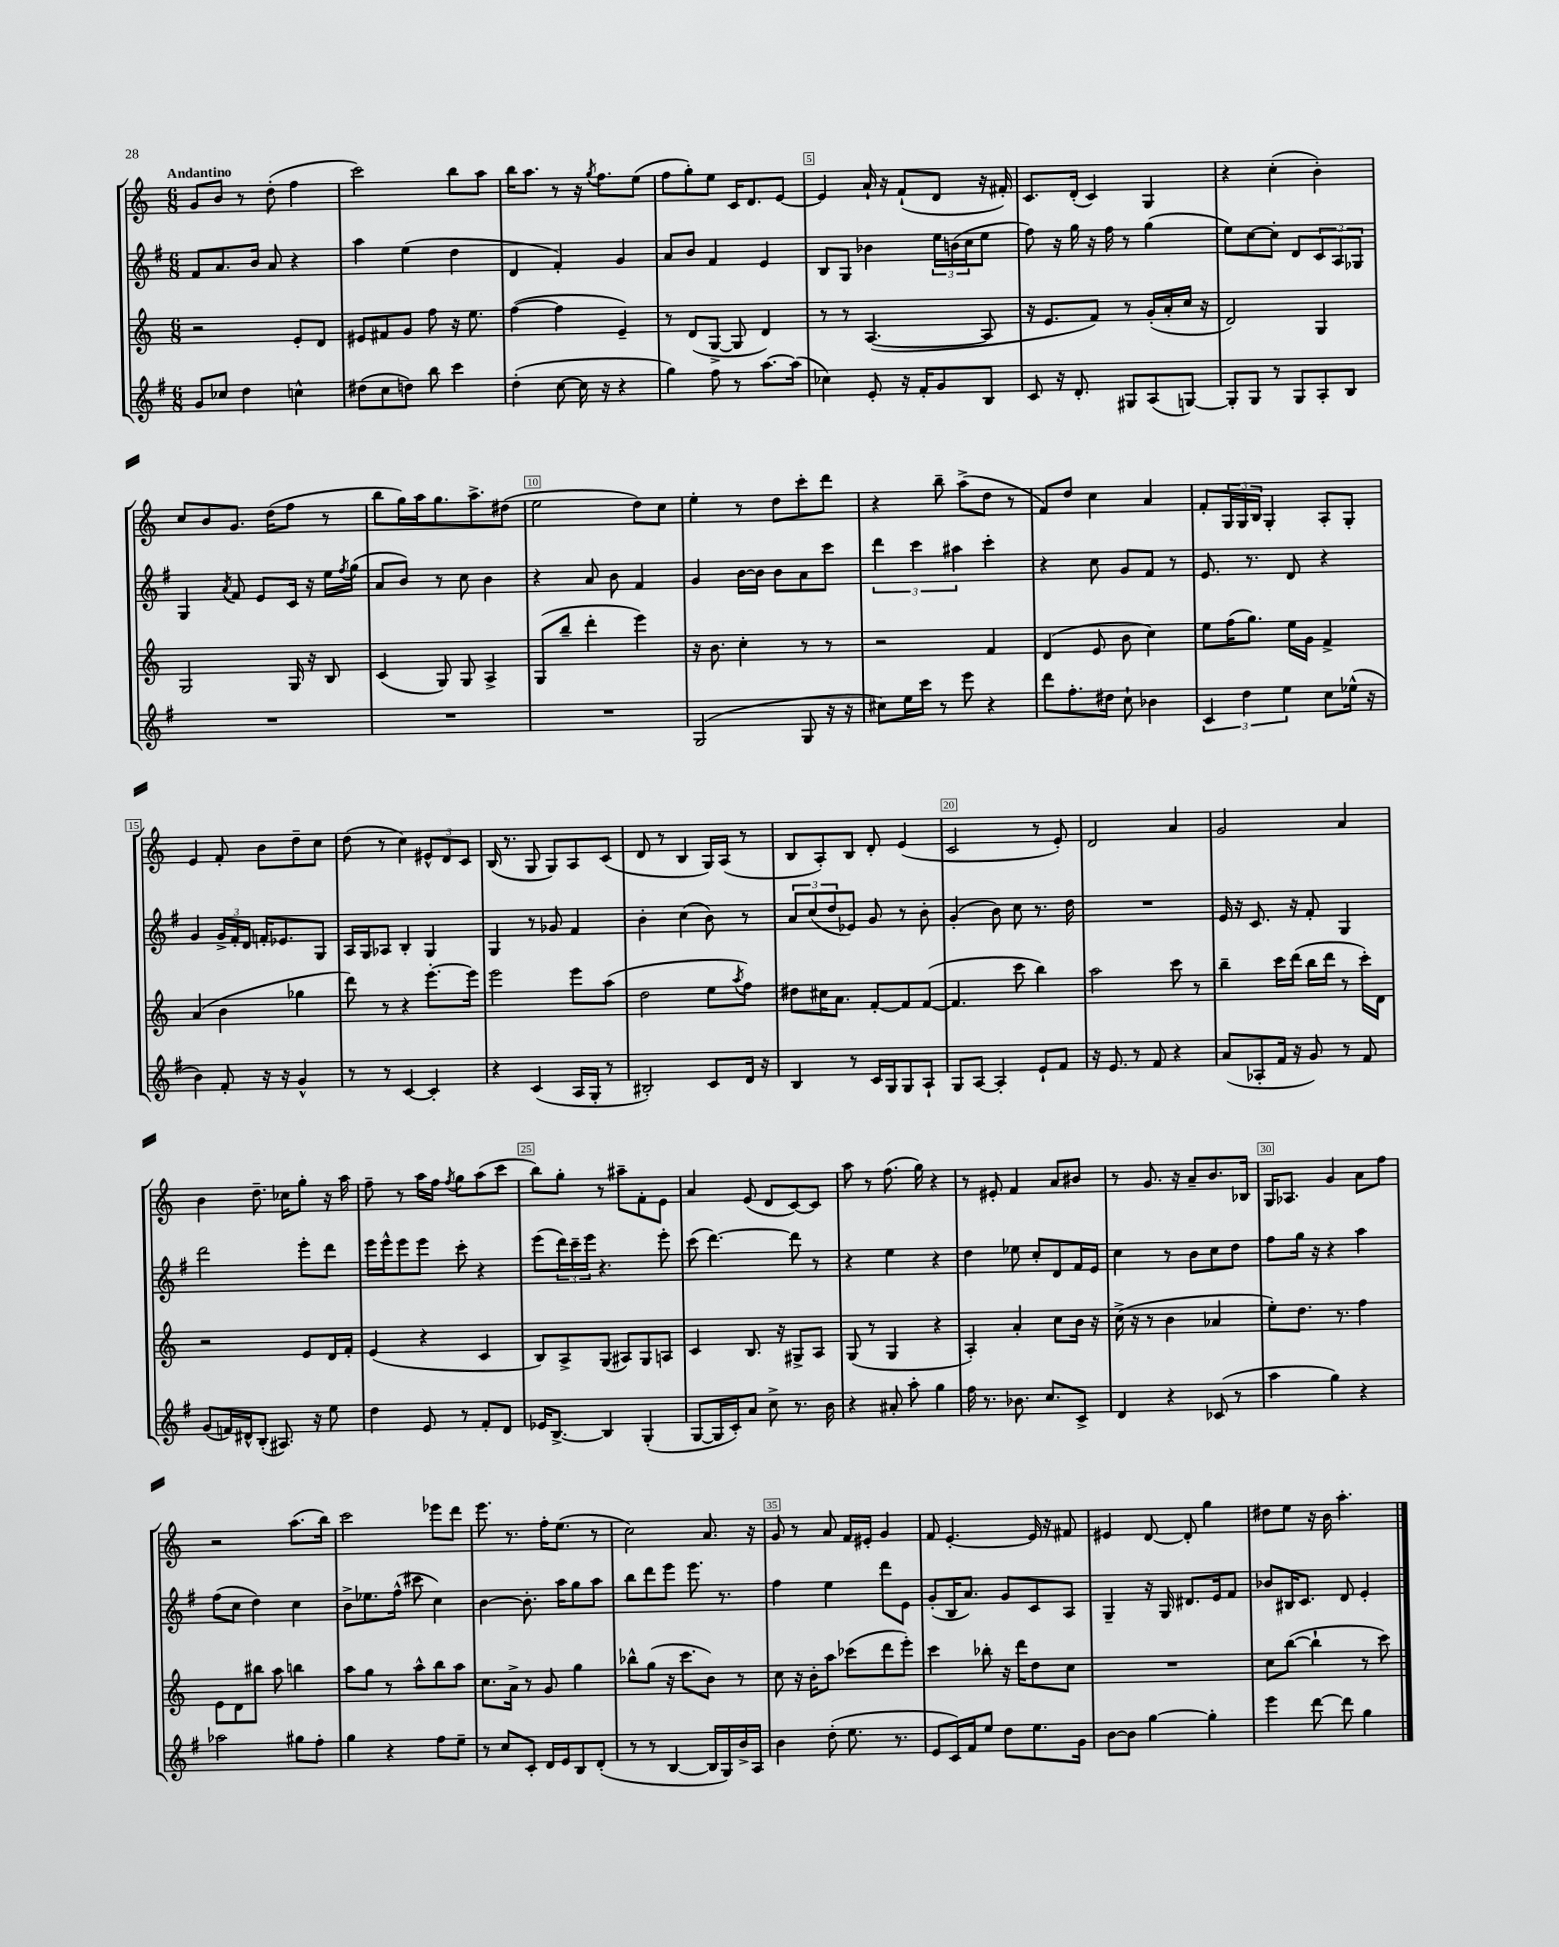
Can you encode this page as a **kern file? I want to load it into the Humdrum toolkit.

**kern	**kern	**kern	**kern
*part4	*part3	*part2	*part1
*staff4	*staff3	*staff2	*staff1
*clefG2	*clefG2	*clefG2	*clefG2
*k[f#]	*k[]	*k[f#]	*k[]
*M6/8	*M6/8	*M6/8	*M6/8
=1	=1	=1	=1
!	!	!	!LO:TX:a:B:t=Andantino
8g/L	2r	8f#/L	8g/L
8cc-X/J	.	8.a/	8b/J
4dd\	.	.	8r
.	.	16b/Jk	.
.	.	8a/	(8dd'\
4ccn^^\	8e'/L	4r	4ff\
.	8d/J	.	.
=2	=2	=2	=2
(8dd#X\L	8e#X/L	4aa\	2ccc\)
8cc\	8f#X/	.	.
8ddn\J)	8g/J	(4ee\	.
8bb\	8ff\	.	.
4ccc\	16r	4dd\	8bb\L
.	8.ee\	.	.
.	.	.	8aa\J
=3	=3	=3	=3
(4dd'\	([4ff\	4d/	16bb\KL
.	.	.	8.aa\J
[8cc\	4ff\]	4f#'/)	8r
16cc\]	.	.	16r
.	.	.	8qgg/
16r	.	.	8.ff\L
4r	4e~/)	4g/	.
.	.	.	(8ee\J
=4	=4	=4	=4
4gg\)	8r	8a/L	8ff\L
.	(8d/L	8b/J	8gg'\)
8ff#\	[8G^/J	4f#/	8ee\J
8r	8G/]	.	16c/KL
.	.	.	8.d/
[8.aa\L	4d/)	4e/	.
.	.	.	[8e/J
(16aa\Jk]	.	.	.
=5	=5	=5	=5
4cc-X\)	8r	8B/L	4e/]
.	8r	8G/J	.
8e'/	([4.A/	4b-X\	16a`/
.	.	.	16r
16r	.	.	(8f`/L
16f#'/KL	.	.	.
8g/	.	24ee\LL	8d/J
.	.	(24bn\	.
.	.	24cc\J	.
8B/J	8A/]	8ee\J	16r
.	.	.	16f#X'/)
=6	=6	=6	=6
8c/	16r	8ff#\)	8.c/L
.	8.e/L	.	.
16r	.	16r	.
8.d'/	.	16gg\	(16d'/Jk
.	8f/J)	16r	4c/)
.	.	16ff#\	.
8G#X/L	8r	8r	.
(8A/	(16g'/LL	(4gg\	4G/
.	16a'/	.	.
[8Gn/J)	16cc/JJ	.	.
.	16r	.	.
=7	=7	=7	=7
8G'/L]	2d/)	8ee\L)	4r
8G/J	.	[8cc\	.
8r	.	8cc'\J]	(4cc'\
8G/L	.	8d/L	.
8A'/	4G/	12c/	4b'\)
.	.	12A/	.
8B/J	.	.	.
.	.	12G-X/J	.
!!LO:LB:g=z
=8	=8	=8	=8
2.r	2G/	4G/	8cc/L
.	.	.	8b/
.	.	8qa/	.
.	.	8f#/	8.g/J
.	.	8e/L	.
.	.	.	(16dd\KL
.	16G/	16c/Jk	8ff\J
.	16r	16r	.
.	8B/	16ee\LL	8r
.	.	8qff#/	.
.	.	(16gg\JJ	.
=9	=9	=9	=9
2.r	(4c/	8a/L	8bb\L
.	.	8b/J)	16gg\L)
.	.	.	16aa\J
.	8G/)	8r	8.gg\
.	8G/	8cc\	.
.	.	.	8.aa^\
.	4A^/	4b\	.
.	.	.	(8dd#X\J
=10	=10	=10	=10
2.r	(8G/L	4r	2ee\
.	8bb~/J	.	.
.	4ddd'\	8a/	.
.	.	8b\	.
.	4eee\)	4f#/	8dd\L)
.	.	.	8cc\J
=11	=11	=11	=11
(2G/	16r	4g/	4ee'\
.	8.b\	.	.
.	4cc'\	[16b\LL	8r
.	.	16b\JJ]	.
.	.	8b\L	8dd\L
8G/	8r	8a\	8ccc'\
16r	8r	8ccc\J	8ddd\J
16r	.	.	.
=12	=12	=12	=12
8cc#X\L)	2r	6ddd\	4r
16ee\L	.	.	.
.	.	6ccc\	.
16ccc\JJ	.	.	.
8r	.	.	8bb~\
.	.	6aa#X\	.
8eee\	.	.	(8aa^\L
4r	4f/	4ccc'\	8dd\J
.	.	.	8r
=13	=13	=13	=13
8ddd\L	(4d/	4r	8f/L)
8.ff#'\	.	.	8dd/J
.	8e/	8cc\	4cc\
16dd#X\Jk	.	.	.
8cc`\	8b\	8g/L	.
4b-X\	4cc\)	8f#/J	4a/
.	.	8r	.
=14	=14	=14	=14
6c/	8ee\L	8.e/	8f'/L
.	(16ff\K	.	24G/L
6dd\	.	.	24G/
.	8.gg\J)	8.r	.
.	.	.	24B/JJ
.	.	.	4G'/
6ee\	.	.	.
.	16ee\LL	8d/	.
.	16g\JJ	.	.
8cc\L	4f^/	4r	8A'/L
(16ee-X^^\Jk	.	.	8G'/J
16r	.	.	.
!!LO:LB:g=z
=15	=15	=15	=15
4b\)	(4a/	4g/	4e/
8f#'/	4b\	24g^/LL	8f'/
.	.	24f#'/	.
.	.	24d/JJ	.
16r	.	16fn'/KL	8b\L
16r	.	8.e-X/	.
4g^^/	4gg-X\	.	8dd~\
.	.	8G/J	8cc\J
=16	=16	=16	=16
8r	8ddd\)	16A/LL	(8dd\
.	.	16G/J	.
8r	8r	8A-X/J	8r
[4c/	4r	4B'/	4cc\)
4c'/]	[8.eee'\L	4G/	12e#X^^/L
.	.	.	12d/
.	.	.	12c/J
.	16eee\Jk]	.	.
=17	=17	=17	=17
4r	2eee\	4G/	(16B/
.	.	.	8.r
(4c/	.	8r	8G/
.	.	8g-X/	8G/L)
16A/LL	8eee\L	4f#/	8A/
16G'/JJ	.	.	.
8r	(8aa\J	.	(8c/J
=18	=18	=18	=18
2B#X'/)	2dd\	4b'\	8d/
.	.	.	8r
.	.	(4cc\	4B/
8c/L	8ee\L	8b\)	16G/LL)
.	.	.	(16A/JJ
.	8qaa/	.	.
16d/Jk	8ff\J)	8r	8r
16r	.	.	.
=19	=19	=19	=19
4B/	8dd#X\L	12a/L	8B/L
.	.	(12cc/	.
.	16cc#X\K	.	8A'/)
.	.	12dd/	.
.	8.a\J	.	.
8r	.	8e-X/J)	8B/J
16c/LL	[8f'/L	8g/	8d'/
16G/J	.	.	.
8G/	8f/]	8r	(4e/
8A`/J	([8f/J	8b'\	.
=20	=20	=20	=20
8G/L	4.f/]	(4g'/	2c/
[8A/J	.	.	.
4A'/]	.	8b\)	.
.	8ccc\	8cc\	.
8e`/L	4bb\)	8.r	8r
8f#/J	.	.	8e'/)
.	.	16dd\	.
=21	=21	=21	=21
16r	2aa\	2.r	2d/
8.e/	.	.	.
8r	.	.	.
8f#/	.	.	.
4r	8ccc\	.	4a/
.	8r	.	.
=22	=22	=22	=22
(8a/L	4bb~\	16e/	2g/
.	.	16r	.
8A-X'/	.	8.c/	.
16f#/Jk	16ccc\LL	.	.
16r	(16ddd\JJ	16r	.
8g/)	16bb\LL	8f#'/	.
.	16ddd\JJ	.	.
8r	8r	4G/	4a/
8f#/	16ccc'\LL)	.	.
.	16d\JJ	.	.
!!LO:LB:g=z
=23	=23	=23	=23
(8g/L	2r	2ddd\	4b\
16fn/L)	.	.	.
16d#X^^/J	.	.	.
(8B'/J	.	.	8.dd~\
8.A#X/)	.	.	.
.	.	.	16cc-X\KL
.	8e/L	8eee'\L	8gg'\J
16r	.	.	.
8ee\	16d/L	8ddd\J	16r
.	16f'/JJ	.	16aa\
=24	=24	=24	=24
4dd\	(4e/	16eee\LL	8ff~\
.	.	16eee^^\J	.
.	.	8eee\	8r
8e/	4r	8eee\J	16aa\LL
.	.	.	16ff\JJ
.	.	.	8qff/
8r	.	8ccc'\	8gg\L
8f#'/L	4c/	4r	(8aa\
8d/J	.	.	8ccc\J
=25	=25	=25	=25
16e-X/KL	8B/L)	(8eee\L	8bb\L)
[8.B^/J	.	.	.
.	8A^/	24ddd\L)	8gg'\J
.	.	24ccc~\	.
.	.	24eee\JJ	.
4B/]	(8G/J	4.r	8r
.	8A#X/L)	.	8aa#X~\L
(4G'/	8G/	.	8f'\
.	8An/J	8eee'\	8e\J
=26	=26	=26	=26
[8G/L	4c/	(8ccc\	4a/
16G/L]	.	[4.ddd\)	.
16c'/J)	.	.	.
8a/J	8.B/	.	(8e/
8cc^\	.	.	8d/L
.	16r	.	.
8.r	8G#X^/L	8ddd\]	[8c/)
.	8A/J	8r	8c/J]
16b\	.	.	.
=27	=27	=27	=27
4r	(8G/	4r	8aa\
.	8r	.	8r
8a#X'/	4G/	4ee\	(8.ff\
8aa'\	.	.	.
.	.	.	16gg\)
4gg\	4r	4r	4r
=28	=28	=28	=28
16ff#\	4A'/)	4dd\	8r
8.r	.	.	.
.	.	.	8e#X'/
8.b-X\	4a'/	8ee-X\	4f/
.	.	8cc'/L	.
8.cc/L	.	.	.
.	8cc\L	8d/	8a/L
8c^/J	16b\Jk	16f#/L	8b#X/J
.	16r	16e/JJ	.
=29	=29	=29	=29
4d/	(16cc^\	4cc\	8r
.	16r	.	.
.	8r	.	8.g/
4r	4b\	8r	.
.	.	.	16r
.	.	8b\L	8a~/L
(8c-X/	4a-X/	8cc\	8.b/
8r	.	8dd\J	.
.	.	.	16B-X/Jk
=30	=30	=30	=30
4aa\	8ee'\L)	8ff#\L	16G/KL
.	.	.	8.A-X/J
.	8.dd\J	16gg\Jk	.
.	.	16r	.
4gg\)	.	4r	4g/
.	8.r	.	.
4r	4ff\	4aa\	8a\L
.	.	.	8ff\J
!!LO:LB:g=z
=31	=31	=31	=31
2aa-X\	8e\L	(8ff#\L	2r
.	8d\	8cc\J	.
.	8bb#X\J	4dd\)	.
.	8aa\	.	.
8gg#X\L	4bbn\	4cc\	(8.aa\L
8ff#'\J	.	.	.
.	.	.	16bb\Jk)
=32	=32	=32	=32
4gg\	8aa\L	8b^\L	2ccc\
.	8gg\J	8.ee-X\	.
4r	8r	.	.
.	.	(16ff#^^\Jk	.
.	8aa^^\L	8ccc#X\	.
8ff#\L	8bb\	4cc\)	8eee-X\L
8ee~\J	8aa\J	.	8ddd\J
=33	=33	=33	=33
8r	8.cc\L	[4b\	8.eee\
8cc/L	.	.	.
.	16a^\Jk	.	8.r
8c'/J	8r	8.b'\]	.
16d/LL	8g/	.	16ff'\KL
16e/J	.	16aa\KL	(8.ee\J
8B/	4gg\	8gg\	.
(8d'/J	.	8aa\J	8r
=34	=34	=34	=34
8r	8bb-X^^\L	8bb\L	2cc\)
8r	(8gg\J	8ddd\	.
[4B/	16r	8eee\J	.
.	8.ccc\L	.	.
.	.	8.eee\	.
16B/LL]	8b\J)	.	8.a/
16G/)	.	8.r	.
16b^/	8r	.	.
16A/JJ	.	.	16r
=35	=35	=35	=35
4b\	8cc\	4ff#\	8g/
.	16r	.	8r
.	16b'\KL	.	.
(8dd'\	8aa\J	4ee\	8a/
8.ee\	(8ccc-X\L	.	16f/LL
.	.	.	16e#X'/JJ
.	8ddd\	8ddd\L	4g/
8.r	.	.	.
.	8eee'\J)	8e\J	.
=36	=36	=36	=36
8e/L	4ccc\	(8g'/L	8f/
16c/L)	.	16B/K	[4.e'/
16f#/J	.	8.a/J)	.
8ee/J	8bb-X'\	.	.
8dd\L	16r	8g/L	.
.	16ddd\KL	.	.
8.ee\	8dd\	8c/	16e/]
.	.	.	16r
.	8cc\J	8A/J	8f#X/
16g\Jk	.	.	.
=37	=37	=37	=37
[8b\L	2.r	4G~/	4e#X/
8b\J]	.	.	.
[4gg\	.	16r	[8d/
.	.	16G/	.
.	.	8.d#X/L	8d'/]
4gg'\]	.	.	4gg\
.	.	16e/k	.
.	.	8f#/J	.
=38	=38	=38	=38
4eee\	8cc\L	8b-X/L	8dd#X\L
.	([8bb\J	16B#X/K	8ee\J
.	.	8.c/J	.
[8ddd\	4bb`\]	.	16r
.	.	.	16b\
8ddd\]	.	8d/	4.aa'\
4gg\	8r	4e'/	.
.	8ccc\)	.	.
==	==	==	==
*-	*-	*-	*-
